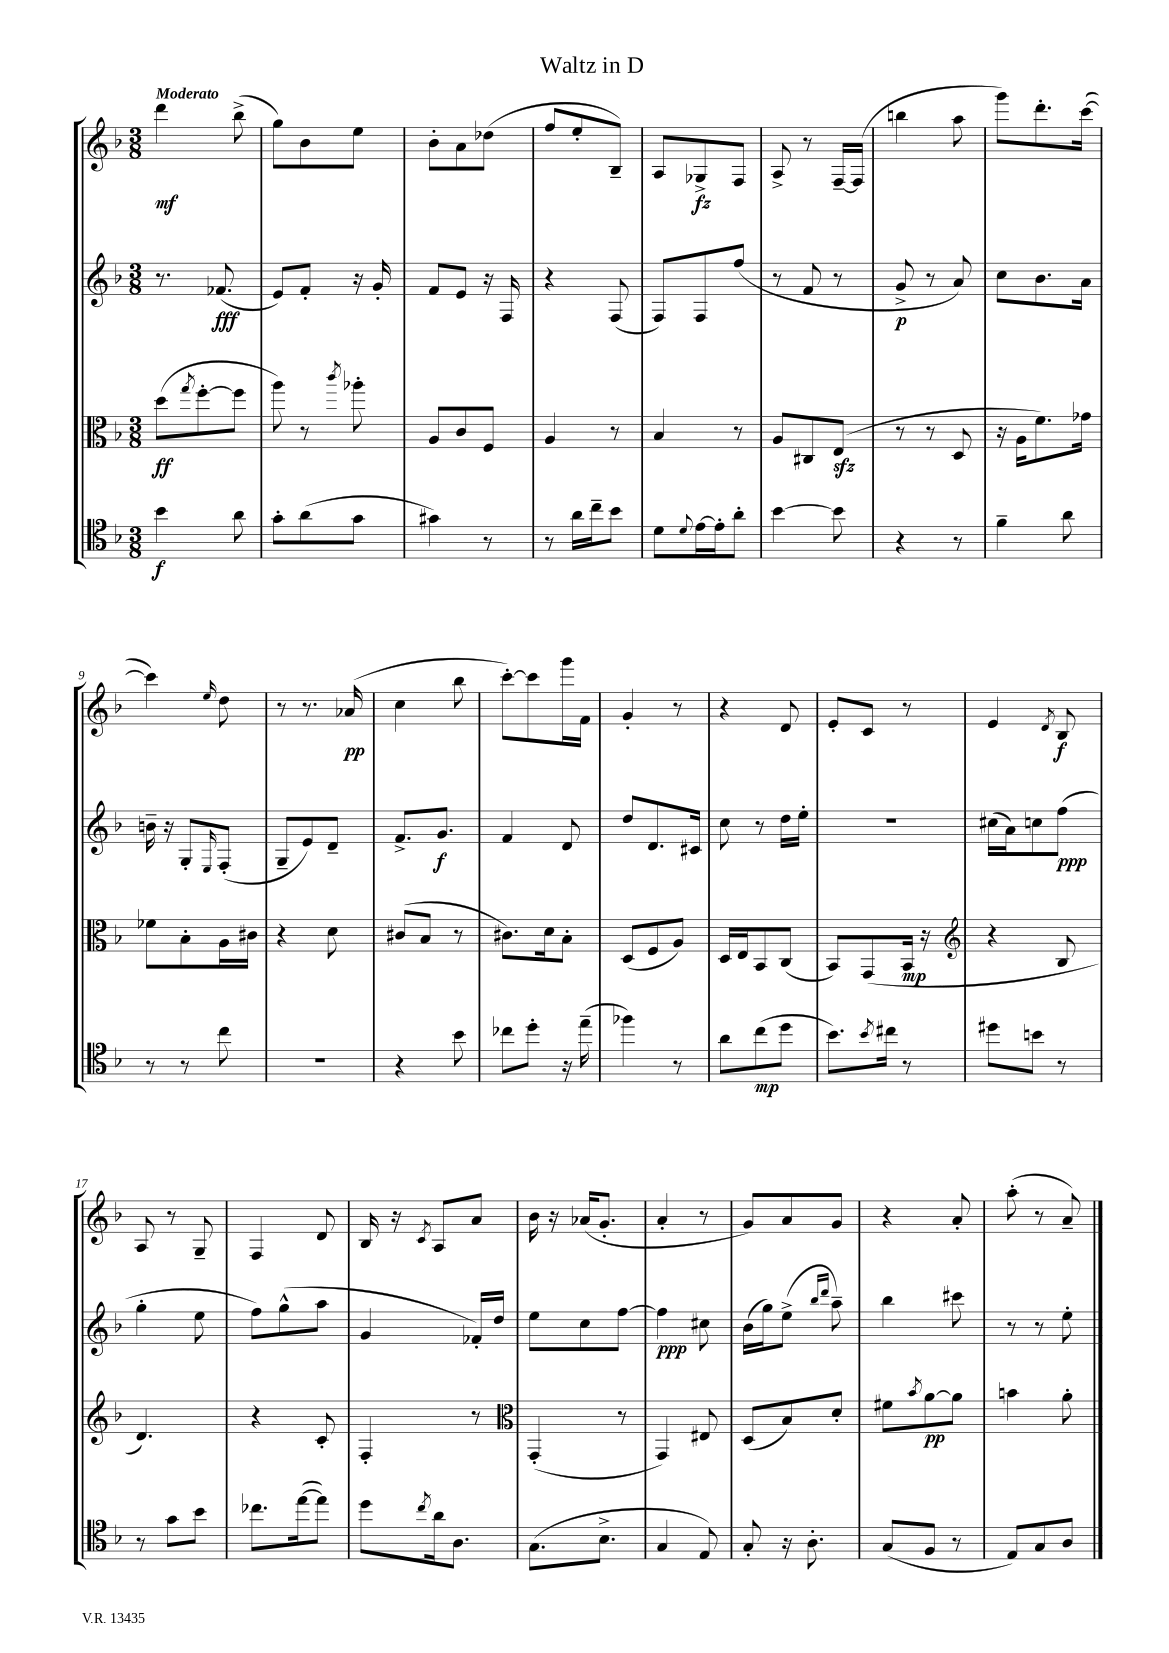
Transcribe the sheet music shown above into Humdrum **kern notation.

**kern	**kern	**kern	**kern
*staff4	*staff3	*staff2	*staff1
*clefC4	*clefC3	*clefG2	*clefG2
*k[b-]	*k[b-]	*k[b-]	*k[b-]
*M3/8	*M3/8	*M3/8	*M3/8
4b-	(8dd	8.r	4ddd
.	8qgg	.	.
.	[8ff'	.	.
.	.	(8.f-	.
8a	8ff]	.	(8bb-^
=	=	=	=
8g'	8aa)	8e)	8gg)
(8a	8r	8f'	8b-
.	8qccc	.	.
8g	8aa-'	16r	8ee
.	.	16g'	.
=	=	=	=
4g#)	8A	8f	8b-'
.	8c	8e	8a
8r	8F	16r	(8dd-
.	.	16F	.
=	=	=	=
8r	4A	4r	8ff
16a	.	.	8ee'
16cc~	.	.	.
8b-	8r	(8F	8B-~)
=	=	=	=
8d	4B-	8F)	8A
8qqd	.	.	.
[16e	.	8F	8G-^
16e']	.	.	.
8a'	8r	(8ff	8F
=	=	=	=
[4b-	8A	8r	8A^
.	8C#	8f	8r
8b-]	(8E	8r	[16F~
.	.	.	(16F]
=	=	=	=
4r	8r	8g^	4bb
.	8r	8r	.
8r	8D	8a)	8aa
=	=	=	=
4f~	16r	8cc	8ggg)
.	16A	.	.
.	8.f)	8.b-	8.ddd'
8a	.	.	.
.	16g-	16a	([16ccc
=	=	=	=
8r	8f-	16b~	4ccc])
.	.	16r	.
8r	8B-'	8G'	.
.	.	16qqE	16qqee
8cc	16A	(8F'	8dd
.	16c#	.	.
=	=	=	=
4.r	4r	8G~	8r
.	.	8e)	8.r
.	8d	8d~	.
.	.	.	(16a-
=	=	=	=
4r	(8c#	8.f^	4cc
.	8B-	.	.
.	.	8.g	.
8b-	8r	.	8bb-
=	=	=	=
8cc-	8.c#)	4f	[8ccc')
8dd'	.	.	8ccc]
.	16d	.	.
16r	8B-'	8d	16ggg
(16ee~	.	.	16f
=	=	=	=
4ff-)	(8D	8dd	4g'
.	8F	8.d	.
8r	8A)	.	8r
.	.	16c#	.
=	=	=	=
8a	16D	8cc	4r
.	16E	.	.
(8cc	8BB-	8r	.
8dd	(8C	16dd	8d
.	.	16ee'	.
=	=	=	=
8.b-)	8BB-)	4.r	8e'
.	(8GG	.	8c
8qb-	.	.	.
16cc#	.	.	.
8r	16BB-	.	8r
.	16r	.	.
=	=	=	=
*	*clefG2	*	*
8dd#	4r	(16cc#	4e
.	.	16a)	.
8b	.	8cc	.
.	.	.	8qd
8r	8B-	(8ff	8B-
=	=	=	=
8r	4.d)	4gg'	8A
8g	.	.	8r
8b-	.	8ee	8G~
=	=	=	=
8.cc-	4r	8ff)	4F
.	.	(8gg^^	.
([16ee	.	.	.
8ee])	8c'	8aa	8d
=	=	=	=
8dd	4F'	4g	16B-
.	.	.	16r
8qcc	.	.	8qc
16a	.	.	8A
8.A	.	.	.
.	8r	16f-')	8a
.	.	16dd	.
=	=	=	=
*	*clefC3	*	*
(8.G	(4GG'	8ee	16b-
.	.	.	16r
.	.	8cc	(16a-
8.B-^	.	.	8.g'
.	8r	[8ff	.
=	=	=	=
4G	4GG)	4ff]	4a'
8E)	8E#	8cc#	8r
=	=	=	=
8G'	(8D	(16b-	8g)
.	.	16gg)	.
16r	8B-)	(8ee^	8a
8.A'	.	.	.
.	.	16qqbb-	.
.	.	16qqddd	.
.	8d'	8aa~)	8g
=	=	=	=
(8G	8f#	4bb-	4r
.	8qb-	.	.
8F	[8a	.	.
8r	8a]	8ccc#	8a'
=	=	=	=
8E)	4b	8r	(8aa'
8G	.	8r	8r
8A	8a'	8ee'	8a~)
==	==	==	==
*-	*-	*-	*-
